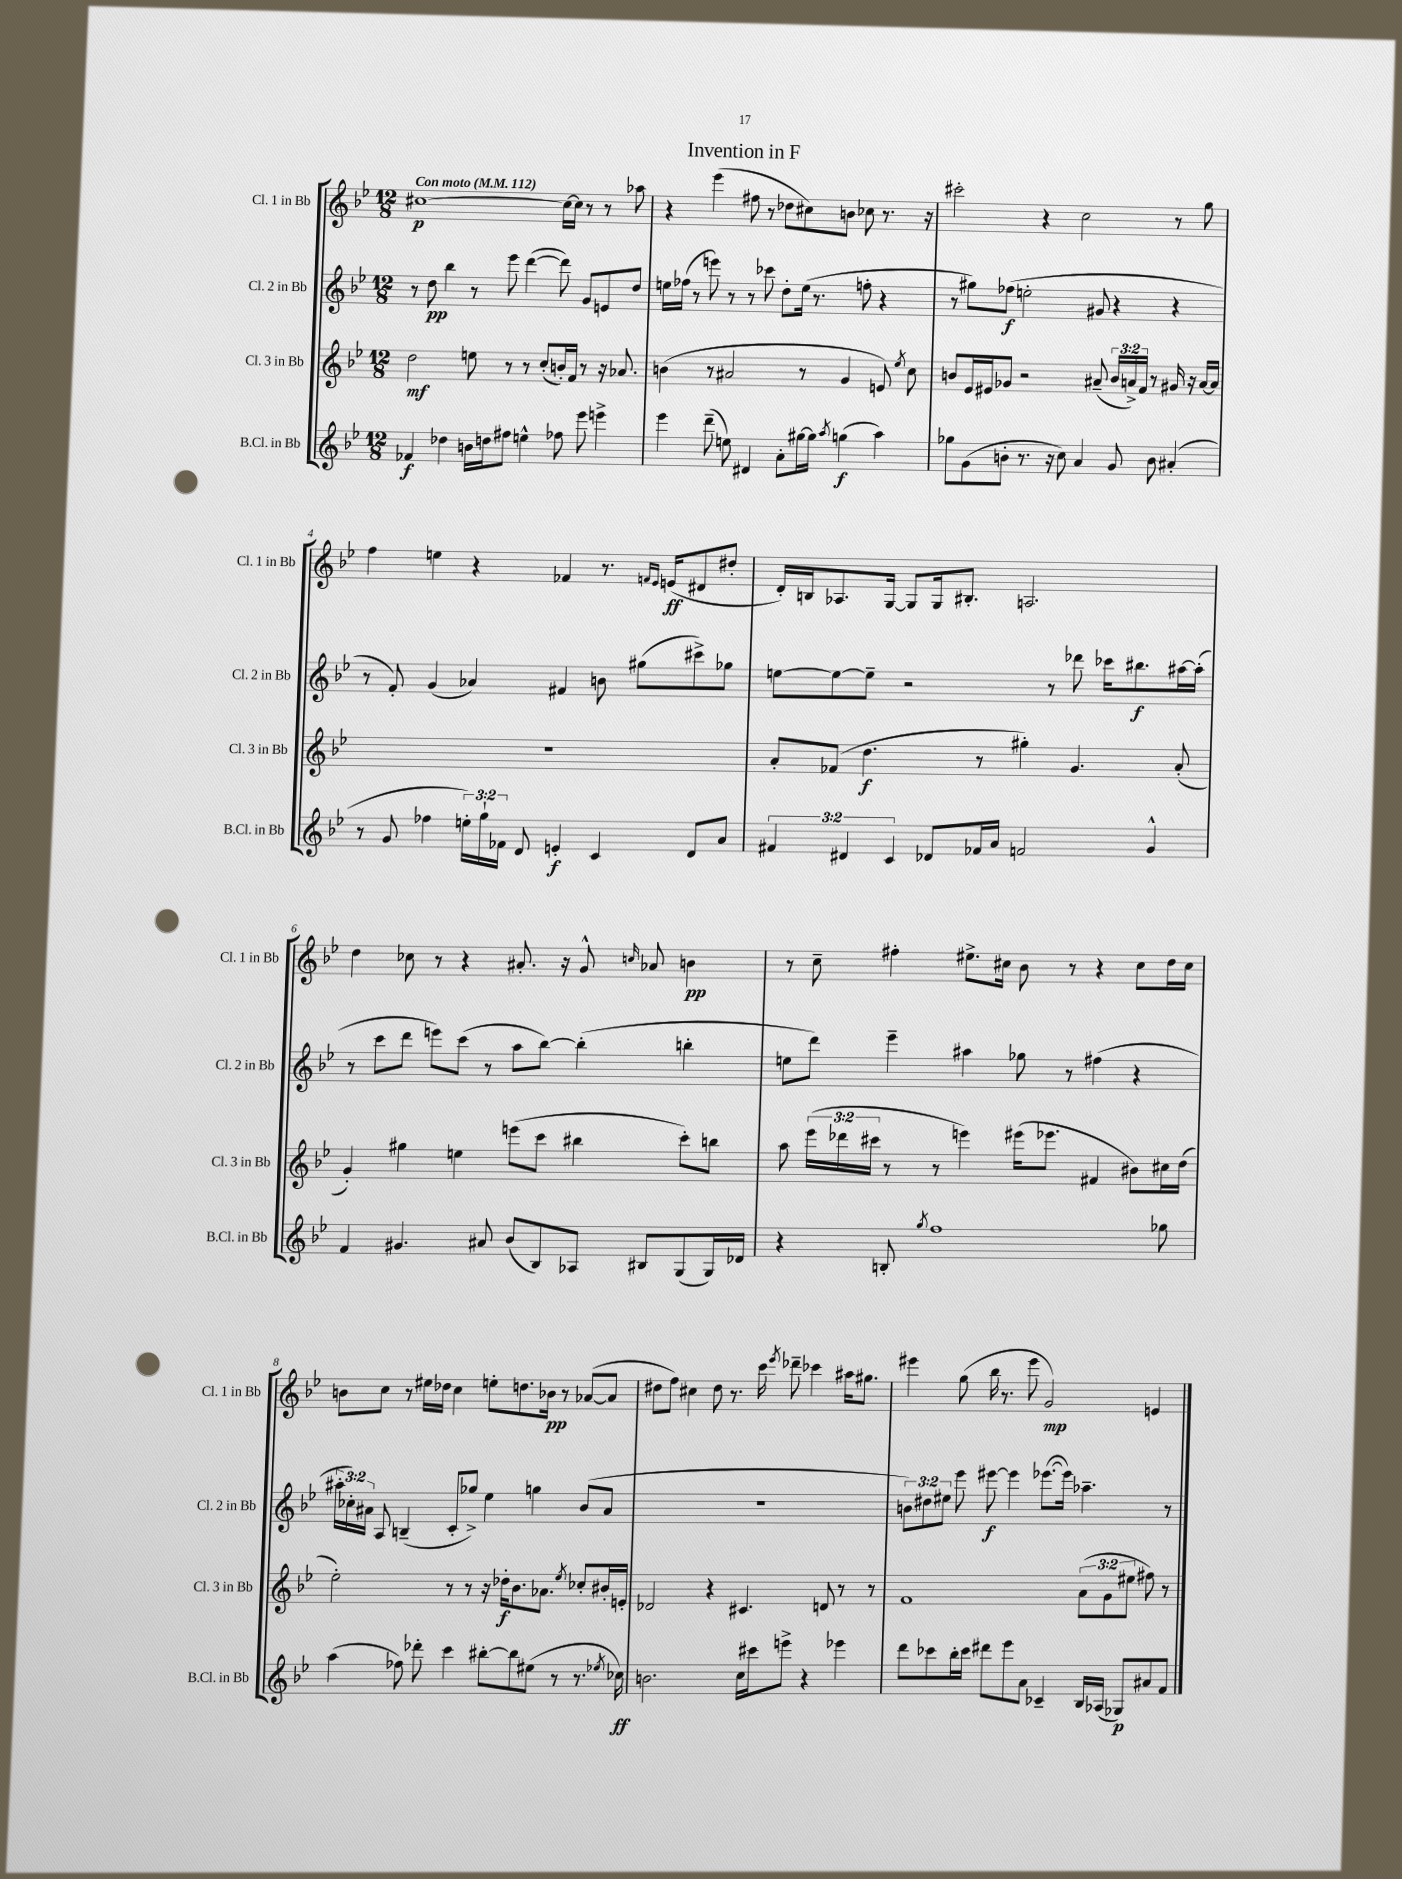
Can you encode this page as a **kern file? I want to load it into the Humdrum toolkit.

**kern	**kern	**kern	**kern
*staff4	*staff3	*staff2	*staff1
*clefG2	*clefG2	*clefG2	*clefG2
*k[b-e-]	*k[b-e-]	*k[b-e-]	*k[b-e-]
*M12/8	*M12/8	*M12/8	*M12/8
*MM112	*MM112	*MM112	*MM112
4f-	2dd	8r	[1cc#
.	.	8dd	.
4dd-	.	4bb-	.
16b	8ee	8r	.
16dd	.	.	.
8ff#	8r	8eee-	.
4ee^^	8r	([4ddd	.
.	(8cc'	.	.
8ff-	16b')	8ddd])	16cc#_
.	16f	.	16cc#]
8eee-	8r	8g	8r
4eee^	16r	8e	8r
.	8.a-	.	.
.	.	8dd	8aa-
=	=	=	=
4eee-	(4b	16ee	4r
.	.	(16ff-	.
.	.	8r	.
(8ddd~	8r	8eee)	(4eee-
8ee)	2a#	8r	.
4d#	.	8r	8ff#
.	.	8ccc-	8r
8a'	.	8dd'	8dd-
[16gg#	8r	(16ee	8cc#)
16gg#]	.	8.r	.
8qaa	.	.	.
(4gg	4g	.	8b
.	.	8ff'	8cc-
4aa)	8e)	4r	8.r
.	8qee-	.	.
.	8cc	.	.
.	.	.	16r
=	=	=	=
8gg-	8b	8r	2ccc#'
(8g	16e-	8gg#)	.
.	16e#	.	.
8b'	8g-	(8ff-	.
8.r	2r	2ee'	.
.	.	.	4r
16r	.	.	.
8cc)	.	.	.
4a	.	.	2cc
.	(8a#~	8g#	.
8g	24b	4r	.
.	24a^)	.	.
.	24f	.	.
8b	8r	.	.
(4a#'	16g#	4r	8r
.	16r	.	.
.	[16a	.	8gg
.	16a]	.	.
=	=	=	=
8r	1.r	8r	4ff
8g	.	8f')	.
4ff-	.	(4g	4ee
24ee')	.	4a-)	4r
24gg`	.	.	.
24f-	.	.	.
8d	.	.	.
4e'	.	4f#	4f-
4c	.	8b	8.r
.	.	(8gg#	.
.	.	.	16qqf
.	.	.	16qqe-
.	.	.	(16e
8d	.	8ccc#^)	8d#
8a	.	8gg-	8dd#'
=	=	=	=
6f#	8a'	[8ee	16d')
.	.	.	16B
.	(8f-	8ee_	8.A-
6d#	.	.	.
.	4.dd	8ee~]	.
.	.	.	[16G
6c	.	.	.
.	.	2r	8G]
8d-	.	.	16G
.	.	.	8.B#'
16f-	8r	.	.
16a	.	.	.
2f	4gg#')	.	2.A
.	.	8r	.
.	4.g	8ddd-	.
.	.	16ccc-	.
.	.	8.bb#	.
4g^^	.	.	.
.	(8a'	[16aa#	.
.	.	(16aa#']	.
=	=	=	=
4f	4g')	8r	4dd
.	.	8ccc	.
4.g#	4gg#	8ddd	8cc-
.	.	8eee)	8r
.	4ee	(8ccc	4r
8a#	.	8r	.
(8b-	(8eee	8aa	8.a#'
8B-)	8ccc	[8bb-)	.
.	.	.	16r
8A-	4bb#	(4bb-']	8g^^
.	.	.	16qqcc
8B#	.	.	8a-
(8G	8ccc')	4bb'	4b
16G)	8bb	.	.
16d-	.	.	.
=	=	=	=
4r	8aa	8ee	8r
.	(24eee-	8ddd)	8cc~
.	24ddd-	.	.
.	24ccc#	.	.
8B'	8r	4eee-~	4ff#'
8qgg	.	.	.
1ff	8r	.	.
.	4eee)	4aa#	8.ee#^
.	.	.	16cc#
.	(16eee#	8gg-	8b-
.	8.eee-	.	.
.	.	8r	8r
.	4f#	(4ff#	4r
.	8b#)	4r	8cc#
8gg-	16cc#	.	16dd
.	(16dd	.	16cc#
=	=	=	=
(4aa	2ee-')	24aa#'	8b
.	.	24cc-')	.
.	.	24a#	.
.	.	8A	8cc
8ff-)	.	(4B~	8r
8ddd-'	.	.	16ee#
.	.	.	16dd-
4ccc	8r	8c'	4cc
.	8r	8gg-^)	.
[8bb#'	16r	4ee-	8ee'
.	16dd-'	.	.
8bb#]	8.b-	.	8.dd
(8ee#	.	4gg	.
.	8.a-	.	16b-
8r	.	.	8r
.	8qee-	.	.
8.r	8cc-'	(8b-	([8a-
.	16b#'	8a#	8a-]
8qee-	.	.	.
16cc-)	16e'	.	.
=	=	=	=
2.b	2d-	1.r	8dd#
.	.	.	8ff)
.	.	.	4cc#
.	4r	.	8dd#
.	.	.	8.r
16cc	4.c#	.	.
16ccc#	.	.	16ccc
.	.	.	8qeee-
8eee^	.	.	8ddd-~
4r	.	.	4ccc-
.	8d	.	.
4eee-	8r	.	16aa#
.	.	.	8.gg#
.	8r	.	.
=	=	=	=
8ddd	1f	12b)	4eee#
.	.	12dd#	.
8ccc-	.	.	.
.	.	12ee#	.
16bb-'	.	8eee-	(8gg
16ccc-	.	.	.
8ddd#	.	[8eee#	16bb-
.	.	.	8.r
8eee-	.	4eee#]	.
8a	.	.	8eee#
4c-~	.	([8.eee-	2g)
.	.	16eee-])	.
16B-	(12a	4.aa-~	.
(16A-	.	.	.
.	12g	.	.
8G-)	.	.	.
.	12ee#	.	.
8a#	8ff#)	.	4e
8f	8r	8r	.
==	==	==	==
*-	*-	*-	*-
